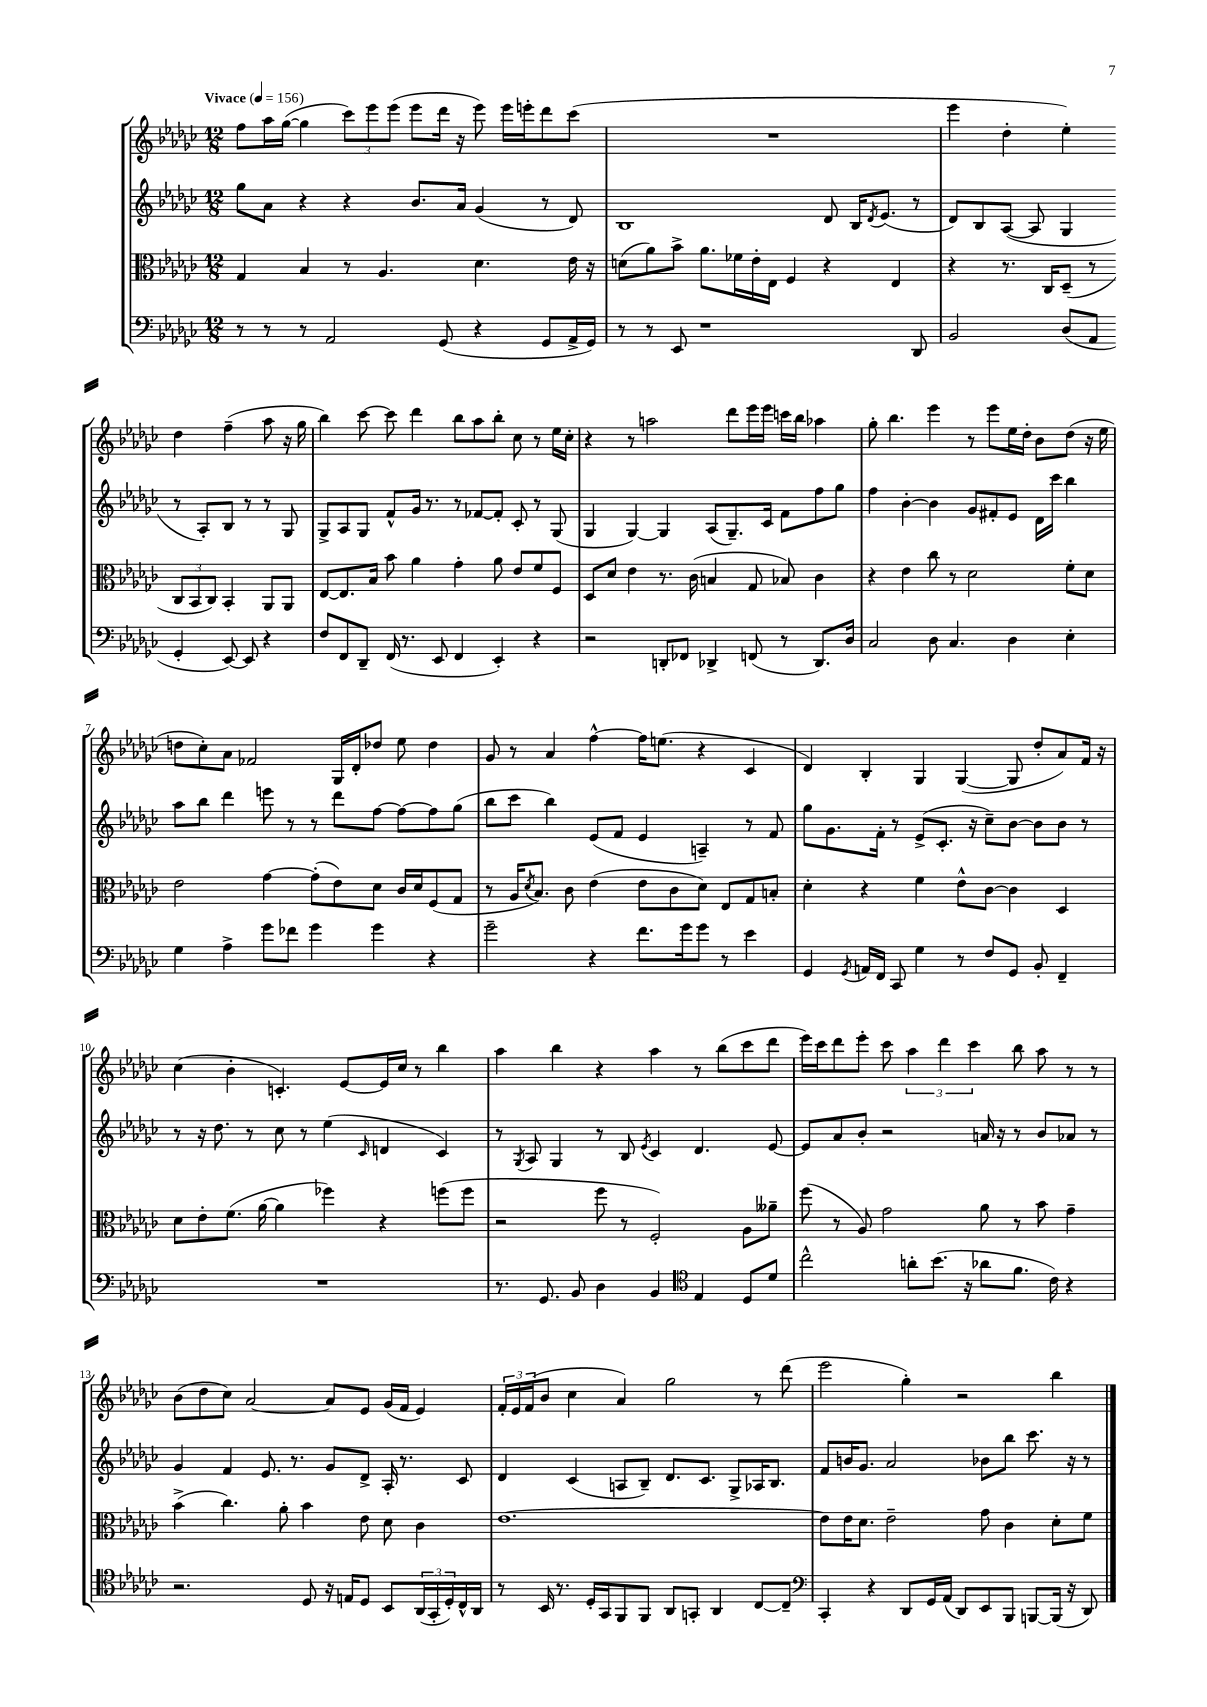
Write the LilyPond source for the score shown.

<<
\new StaffGroup <<
\new Staff = "s0" {
    \clef treble \key ges \major \numericTimeSignature \time 12/8 \tempo "Vivace" 4 = 156
    f''8 aes''16 ges''16~( ges''4 \tuplet 3/2 { ces'''8) ees'''8 ees'''8( } ees'''8 des'''16 r16 ees'''8) ees'''16 e'''16-. des'''8 ces'''8( |
    R1. |
    ees'''4 des''4-. ees''4-.) des''4 f''4--( aes''8 r16 ges''16 |
    bes''4) ces'''8~ ces'''8 des'''4 bes''8 aes''8 bes''8-. ces''8 r8 ees''16 ces''16-. |
    r4 r8 a''2 des'''8 ees'''16 ees'''16 c'''16 bes''16 aes''4 |
    ges''8-. bes''4. ees'''4 r8 ees'''8 ees''16 des''16-. bes'8 des''8( r16 ees''16 |
    d''8 ces''8-.) aes'8 fes'2 ges16 des'16-. des''8 ees''8 des''4 |
    ges'8 r8 aes'4 f''4~-^ f''16 e''8.( r4 ces'4 |
    des'4) bes4-. ges4 ges4~( ges8 des''8-. aes'8) f'16 r16 |
    ces''4( bes'4-. c'4.-.) ees'8~ ees'16 ces''16 r8 bes''4 |
    aes''4 bes''4 r4 aes''4 r8 bes''8( ces'''8 des'''8 |
    ees'''16) ces'''16 des'''8 ees'''8-. ces'''8 \tuplet 3/2 { aes''4 des'''4 ces'''4 } bes''8 aes''8 r8 r8 |
    bes'8( des''8 ces''8) aes'2~ aes'8 ees'8 ges'16( f'16 ees'4) |
    \tuplet 3/2 { f'16-. ees'16 f'16( } bes'8 ces''4 aes'4) ges''2 r8 des'''8( |
    ees'''2 ges''4-.) r2 bes''4 \bar "|." |
}
\new Staff = "s1" {
    \clef treble \key ges \major \numericTimeSignature \time 12/8
    ges''8 aes'8 r4 r4 bes'8. aes'16 ges'4( r8 des'8) |
    bes1 des'8 bes16 \acciaccatura { des'8 } ees'8.( r8 |
    des'8) bes8 aes8~( aes8 ges4 r8 aes8-.) bes8 r8 r8 ges8 |
    ges8-> aes8 ges8 f'8-^ ges'16 r8. r8 fes'8~ fes'8-. ces'8-. r8 ges8( |
    ges4 ges4~) ges4 aes8( ges8.--) ces'16 f'8 f''8 ges''8 |
    f''4 bes'4~-. bes'4 ges'8 fis'8-. ees'8 des'16 ces'''16 bes''4 |
    aes''8 bes''8 des'''4 e'''8 r8 r8 des'''8 f''8~ f''8~ f''8 ges''8( |
    bes''8 ces'''8 bes''4) ees'8( f'8 ees'4 a4--) r8 f'8 |
    ges''8 ges'8. f'16-. r8 ees'8->( ces'8.-. r16 ces''8--) bes'8~ bes'8 bes'8 r8 |
    r8 r16 des''8. r8 ces''8 r8 ees''4( \grace { ces'16 } d'4 ces'4) |
    r8 \acciaccatura { ges8 } aes8 ges4 r8 bes8 \acciaccatura { ees'8 } ces'4 des'4. ees'8~ |
    ees'8 aes'8 bes'8-. r2 a'16 r16 r8 bes'8 aes'8 r8 |
    ges'4 f'4 ees'8. r8. ges'8 des'8-> aes16-. r8. ces'8 |
    des'4 ces'4( a8 bes8--) des'8. ces'8. ges8-> aes16 bes8. |
    f'8 b'16 ges'8. aes'2 bes'8 bes''8 ces'''8. r16 r8 \bar "|." |
}
\new Staff = "s2" {
    \clef alto \key ges \major \numericTimeSignature \time 12/8
    ges4 bes4 r8 aes4. des'4. ees'16 r16 |
    d'8( aes'8) bes'8-> aes'8. fes'16 ees'16-. ees16 f4 r4 ees4 |
    r4 r8. ces16 des8--( r8 \tuplet 3/2 { ces8 bes,8 ces8) } bes,4-. aes,8 aes,8 |
    ees8~ ees8. bes16 bes'8 aes'4 ges'4-. aes'8 ees'8 f'8 f8 |
    des8 des'8 ees'4 r8. ces'16( b4 ges8 bes8) ces'4 |
    r4 ees'4 ces''8 r8 des'2 f'8-. des'8 |
    ees'2 ges'4~ ges'8-.( ees'8) des'8 ces'16 des'16 f8( ges8 |
    r8 aes16 \acciaccatura { des'8 } bes8.) ces'8 ees'4( ees'8 ces'8 des'8) ees8 ges8 b8-. |
    des'4-. r4 f'4 ees'8-^ ces'8~ ces'4 des4 |
    des'8 ees'8-. f'8.( aes'16~ aes'4 fes''4) r4 f''8( f''8 |
    r2 f''8 r8 f2-.) aes8 aeses'8-- |
    f''8( r8 aes8) ges'2 aes'8 r8 bes'8 ges'4-- |
    bes'4->( ces''4.) aes'8-. bes'4 ees'8 des'8 ces'4 |
    ees'1.~ |
    ees'8 ees'16 des'8. ees'2-- ges'8 ces'4 des'8-. f'8 \bar "|." |
}
\new Staff = "s3" {
    \clef bass \key ges \major \numericTimeSignature \time 12/8
    r8 r8 r8 aes,2 ges,8( r4 ges,8 aes,16-> ges,16) |
    r8 r8 ees,8 r1 des,8 |
    bes,2 des8( aes,8 ges,4-. ees,8~) ees,8 r4 |
    f8 f,8 des,8-- f,16( r8. ees,8 f,4 ees,4-.) r4 |
    r2 d,8-. fes,8 des,4-> f,8( r8 des,8.) des16 |
    ces2 des8 ces4. des4 ees4-. |
    ges4 aes4-> ges'8 fes'8 ges'4 ges'4 r4 |
    ges'2-- r4 f'8. ges'16 ges'8 r8 ees'4 |
    ges,4 \acciaccatura { ges,8 } a,16 f,16 ces,8 ges4 r8 f8 ges,8 bes,8-. f,4-- |
    R1. |
    r8. ges,8. bes,8 des4 bes,4 \clef tenor ees4 des8 des'8 |
    ces''2-^ a'8-. bes'8.( r16 aes'8 f'8. ces'16) r4 |
    r2. des8 r16 e16 des8 bes,8 \tuplet 3/2 { aes,16( ges,16-. des16-.) } ces16-^ aes,16 |
    r8 bes,16 r8. des16-. ges,16 f,8 f,8 aes,8 g,8-. aes,4 ces8~ ces8-- |
    \clef bass ces,4-. r4 des,8 ges,16 aes,16( des,8) ees,8 bes,,8 b,,8~ b,,16( r16 des,8) \bar "|." |
}
>>
>>
